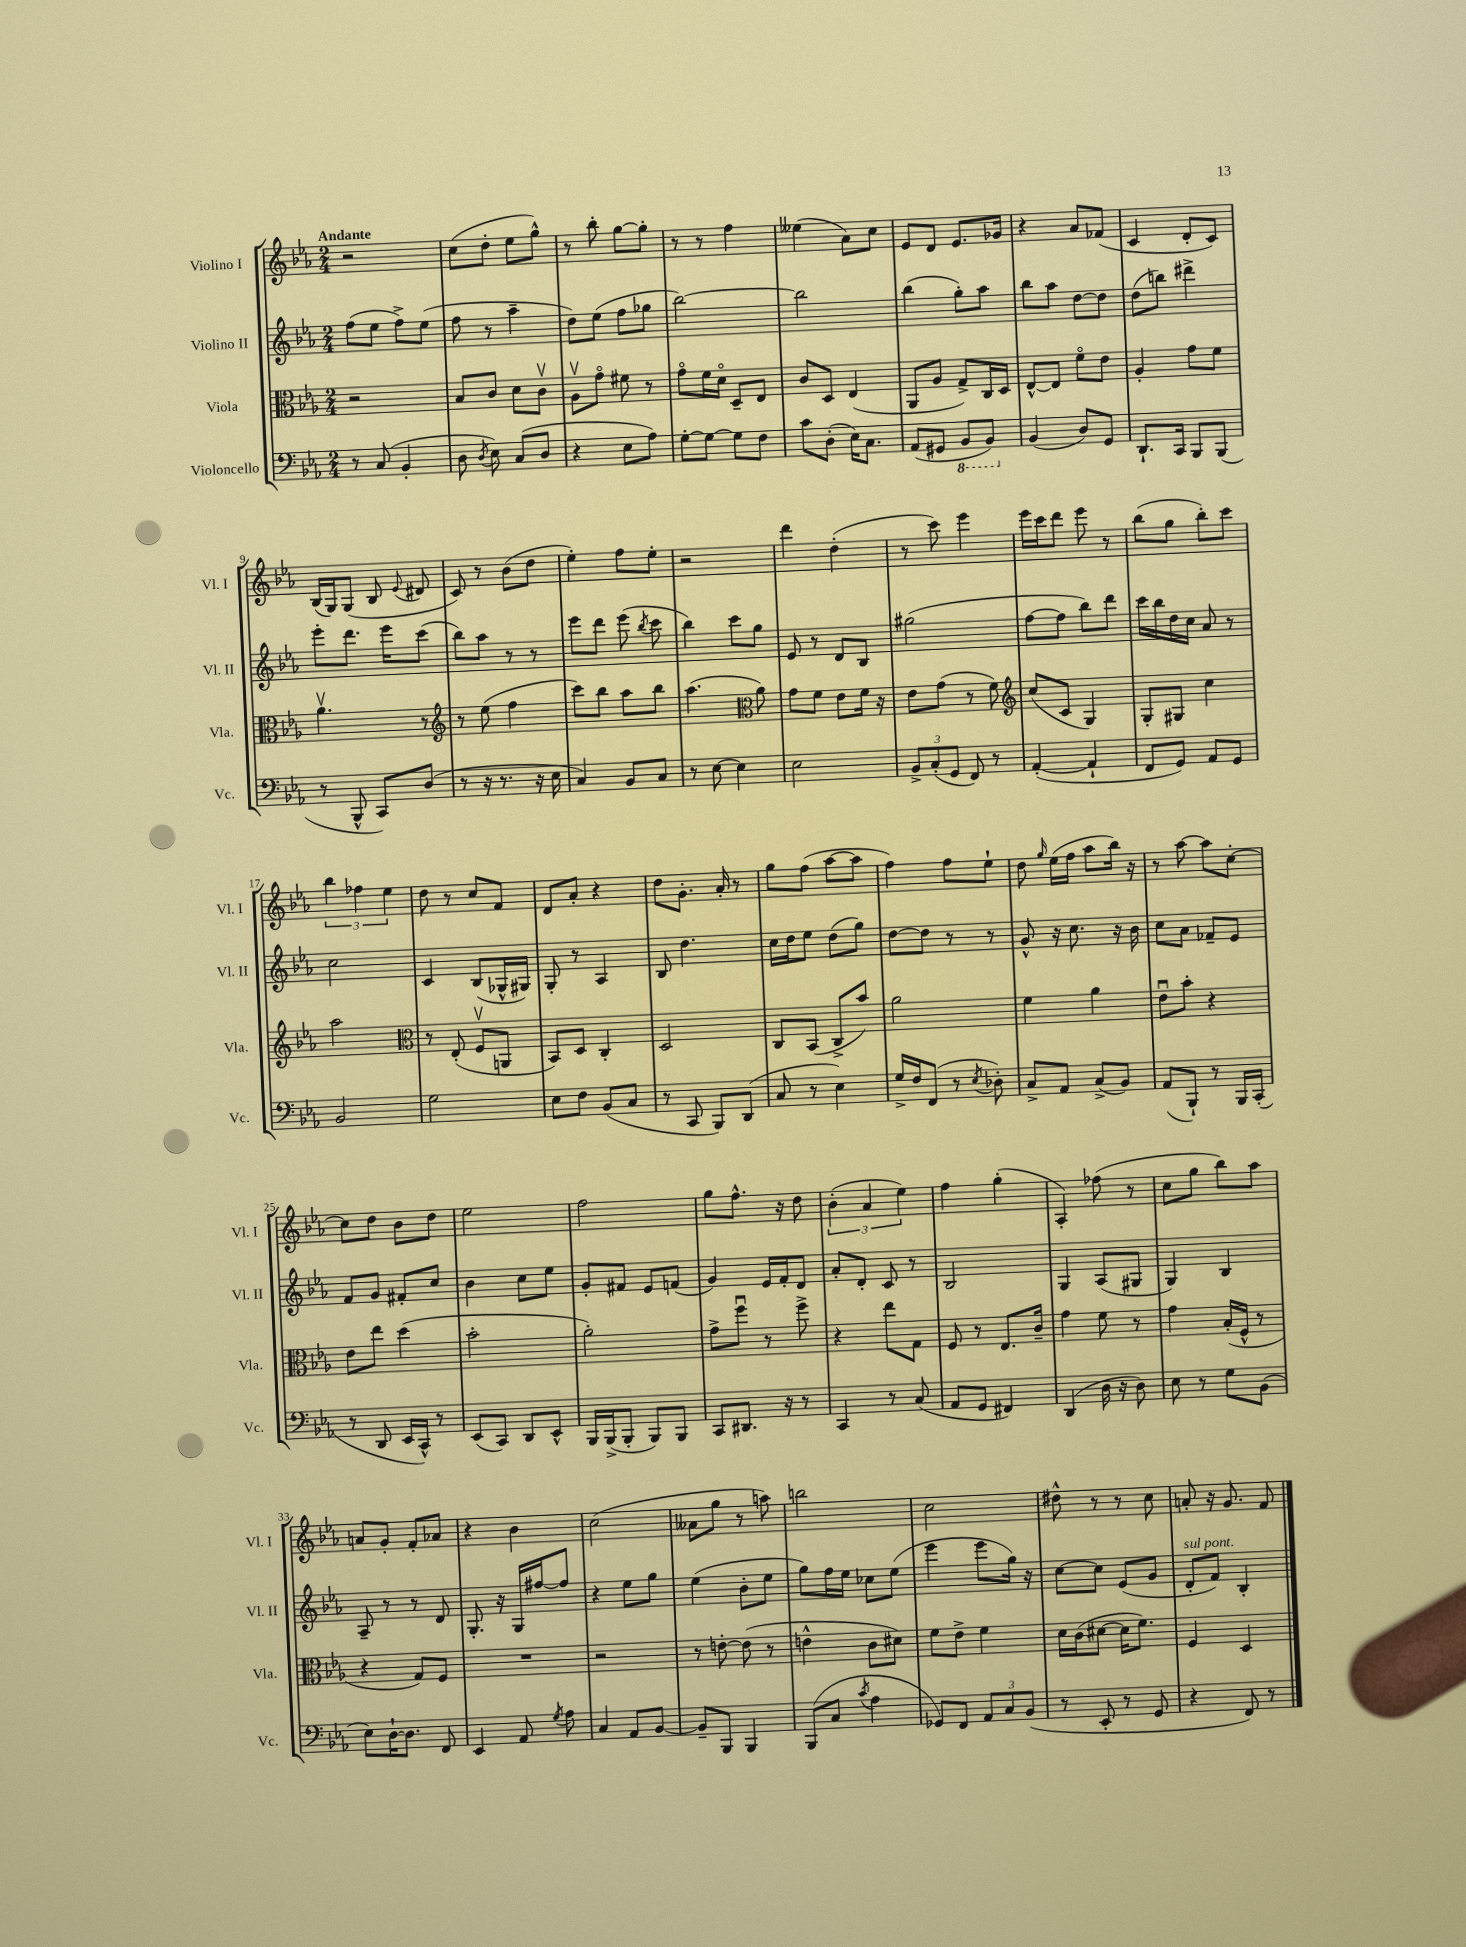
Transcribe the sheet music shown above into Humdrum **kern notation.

**kern	**kern	**kern	**kern
*staff4	*staff3	*staff2	*staff1
*clefF4	*clefC3	*clefG2	*clefG2
*k[b-e-a-]	*k[b-e-a-]	*k[b-e-a-]	*k[b-e-a-]
*M2/4	*M2/4	*M2/4	*M2/4
8r	2r	(8ff	2r
(8C	.	8ee-	.
4BB-'	.	8ff^)	.
.	.	(8ee-	.
=	=	=	=
8D	8B-	8ff	(8cc
8qD	.	.	.
8E-)	8c	8r	8dd'
(8C	8d	4aa-~	8ee-
8D	8cv	.	8gg^^)
=	=	=	=
4r	8A-v	8dd)	8r
.	8go	(8ee-	8bb-'
8E-	8f#	8ff	[8gg
8A-)	8r	8gg-	8gg']
=	=	=	=
[8G'	8go	[2bb-)	8r
8G_	16f	.	8r
.	16do	.	.
8G]	8D~	.	4ff
8F	8E-	.	.
=	=	=	=
8c	8c	2bb-]	(4ee--
(8D'	8D	.	.
16E-)	(4E-	.	8a-)
8.C	.	.	.
.	.	.	8cc
=	=	=	=
(8AA-	8AA-	(4bb-	8e-
8GG#	8A-	.	8d
8BBB-	8G^)	8gg')	8.e-
8BBB-)	16C	8aa-	.
.	16D	.	16g-
=	=	=	=
(4BB-	[8E-^^	8bb-	4r
.	8E-]	8aa-	.
8D)	8fo	[8dd	8a-
8GG	8e-	8dd]	(8f-
=	=	=	=
8.DD`	4A-'	(8dd	4c
.	.	8bb)	.
16CC	.	.	.
8BBB-	8g	4ddd#^	8d'
(8BBB-	8f	.	8c)
=	=	=	=
8r	4.a-v	8eee-'	(16B-
.	.	.	16G)
8BBB-^^	.	8.ddd	(8G
8CC)	.	.	8B-
.	.	16eee-	.
.	.	.	8qqe-
(8D	8r	(8ccc	8d#
=	=	=	=
*	*clefG2	*	*
8r	8r	8bb-)	8c)
16r	(8ee-	8aa-	8r
8.r	.	.	.
.	4ff	8r	(8b-
16r	.	8r	8dd
16E-	.	.	.
=	=	=	=
4C)	8ccc)	8eee-	4ee-')
.	8bb-	8ddd	.
8BB-	8aa-	(8eee-	8ff
.	.	8qbb-	.
8C	8bb-	8ccc	8ee-'
=	=	=	=
8r	(4.aa-	4bb-)	2r
[8E-	.	.	.
4E-]	.	8ccc	.
*	*clefC3	*	*
.	8a-)	8gg	.
=	=	=	=
2E-	8g	8e-	4ddd
.	8f	8r	.
.	8e-	8d	(4dd'
.	16f	8B-	.
.	16r	.	.
=	=	=	=
12BB-^	8e-	(2gg#	8r
(12C'	.	.	.
.	(8g	.	8ccc)
12GG	.	.	.
8FF)	8r	.	4eee-
8r	8f)	.	.
=	=	=	=
*	*clefG2	*	*
([4AA-'	(8cc	[8ff	16eee-
.	.	.	16ccc
.	8c	8ff]	8ddd
4AA-`]	4G)	8bb-)	8eee-
.	.	8ddd	8r
=	=	=	=
8FF	8G'	16ccc	(8bb-
.	.	16bb-	.
8GG)	8G#	16dd	8gg
.	.	16cc	.
8AA-	4cc	8a-	8bb-')
8GG	.	8r	8ccc
=	=	=	=
2BB-	2aa-	2cc	6bb-
.	.	.	6ff-
.	.	.	6ee-
=	=	=	=
*	*clefC3	*	*
2G	8r	4c	8dd
.	(8E-'	.	8r
.	8Fv	(8B-	8cc
.	8AA	16G-^^	8f
.	.	16G#)	.
=	=	=	=
8E-	8BB-)	8G'	8d
8F	8D	8r	8a-'
(8BB-	4C'	4A-	4r
8C	.	.	.
=	=	=	=
8r	2D	8B-	8dd
8CC	.	4.dd	8.g'
8BBB-)	.	.	.
.	.	.	16a-'
(8DD	.	.	8r
=	=	=	=
8C	8C	16cc	8gg
.	.	16dd	.
8r	(8BB-	8ee-	(8ff
4E-)	8C^	(8dd	[8aa-
.	8b-)	8gg)	8aa-]
=	=	=	=
16G^	2a-	[8dd	4ff)
16F	.	.	.
(8FF	.	8dd]	.
8r	.	8r	8ff
8qE-	.	.	.
8D-')	.	8r	8ee-`
=	=	=	=
8C^	4f	8g^^	8dd
.	.	.	16qqgg
8AA-	.	16r	(16ee-
.	.	8.cc	16ff
(8C^	4a-	.	8aa-
8BB-)	.	16r	16bb-)
.	.	16b-	16r
=	=	=	=
(8AA-	8e-u	8cc	8r
8BBB-`)	8b-'	8a-	[8aa-
8r	4r	8f-~	8aa-]
16BBB-	.	8e-	[8cc'
(16CC'	.	.	.
=	=	=	=
8r	8e-	8f	8cc]
8DD	8ee-	8g	8dd
16EE-	(4dd	8f#'	8b-
16CC^^)	.	.	.
8r	.	8cc	8dd
=	=	=	=
(8EE-	2b-'	4b-	2ee-
8CC)	.	.	.
8DD	.	8cc	.
8EE-^^	.	8ee-	.
=	=	=	=
16BBB-	2a-')	8g'	2ff
(16BBB-^	.	.	.
8BBB-'	.	8f#	.
8BBB-)	.	8e-	.
8BBB-	.	(8f	.
=	=	=	=
8CC	8g^	4g)	8gg
8.DD#	8ffu	.	8.ff^^
.	8r	16e-	.
16r	.	16f'	16r
8r	8ff^	8d	8dd
=	=	=	=
4CC	4r	8a-'	(6b-'
.	.	8d'	.
.	.	.	6a-
8r	8ee-	8c	.
.	.	.	6ee-)
(8C	8G	8r	.
=	=	=	=
8AA-	8F	2B-	4ff
8GG	8r	.	.
4FF#)	8.E-	.	(4gg'
.	16c~	.	.
=	=	=	=
(4DD	4g	4G	4A-')
16D	8f	(8A-	(8ff-
16r	.	.	.
8D)	8r	8G#	8r
=	=	=	=
8E-	4g	4G)	8cc
8r	.	.	8gg
8G	(16B-'	4B-	8bb-)
.	16F^^	.	.
(8BB-	8r	.	8aa-
=	=	=	=
8E-)	4r	8A-~	8a
[16D`	.	8r	8g'
8.D]	.	.	.
.	8G)	8r	8f'
8FF	8F	8d	8a-
=	=	=	=
4EE-	2r	8.G'	4r
.	.	16r	.
8AA-	.	16G	4b-
.	.	[16ff#	.
8qG	.	.	.
8A-	.	8ff#]	.
=	=	=	=
4C	2r	4r	(2cc
8AA-	.	8ee-	.
[8BB-	.	8gg	.
=	=	=	=
8BB-~]	8r	(4ee-	8a--
8BBB-	[8e'	.	8gg
4BBB-	(8e]	8b-'	8r
.	8r	8ee-	8aa)
=	=	=	=
(8BBB-	4e^^	8gg)	2bb
8C	.	16ff	.
.	.	16ee-	.
8qc	.	.	.
4A-	8c	8cc-	.
.	8d#)	(8ee-	.
=	=	=	=
8GG-)	8f	4eee-	2cc
8FF	8e-^	.	.
12AA-	4f	8eee-	.
12C	.	.	.
.	.	16gg)	.
(12BB-	.	.	.
.	.	16r	.
=	=	=	=
8r	16d	[8cc	8dd#^^
.	(16c	.	.
8EE-'	[8d#	8cc]	8r
8r	16d#]	(8e-	8r
.	8.f)	.	.
8GG	.	8g	8cc
=	=	=	=
4r	4F	8d'	8a'
.	.	8f)	16r
.	.	.	8.g
8FF)	4D	4B-'	.
8r	.	.	8f
==	==	==	==
*-	*-	*-	*-
